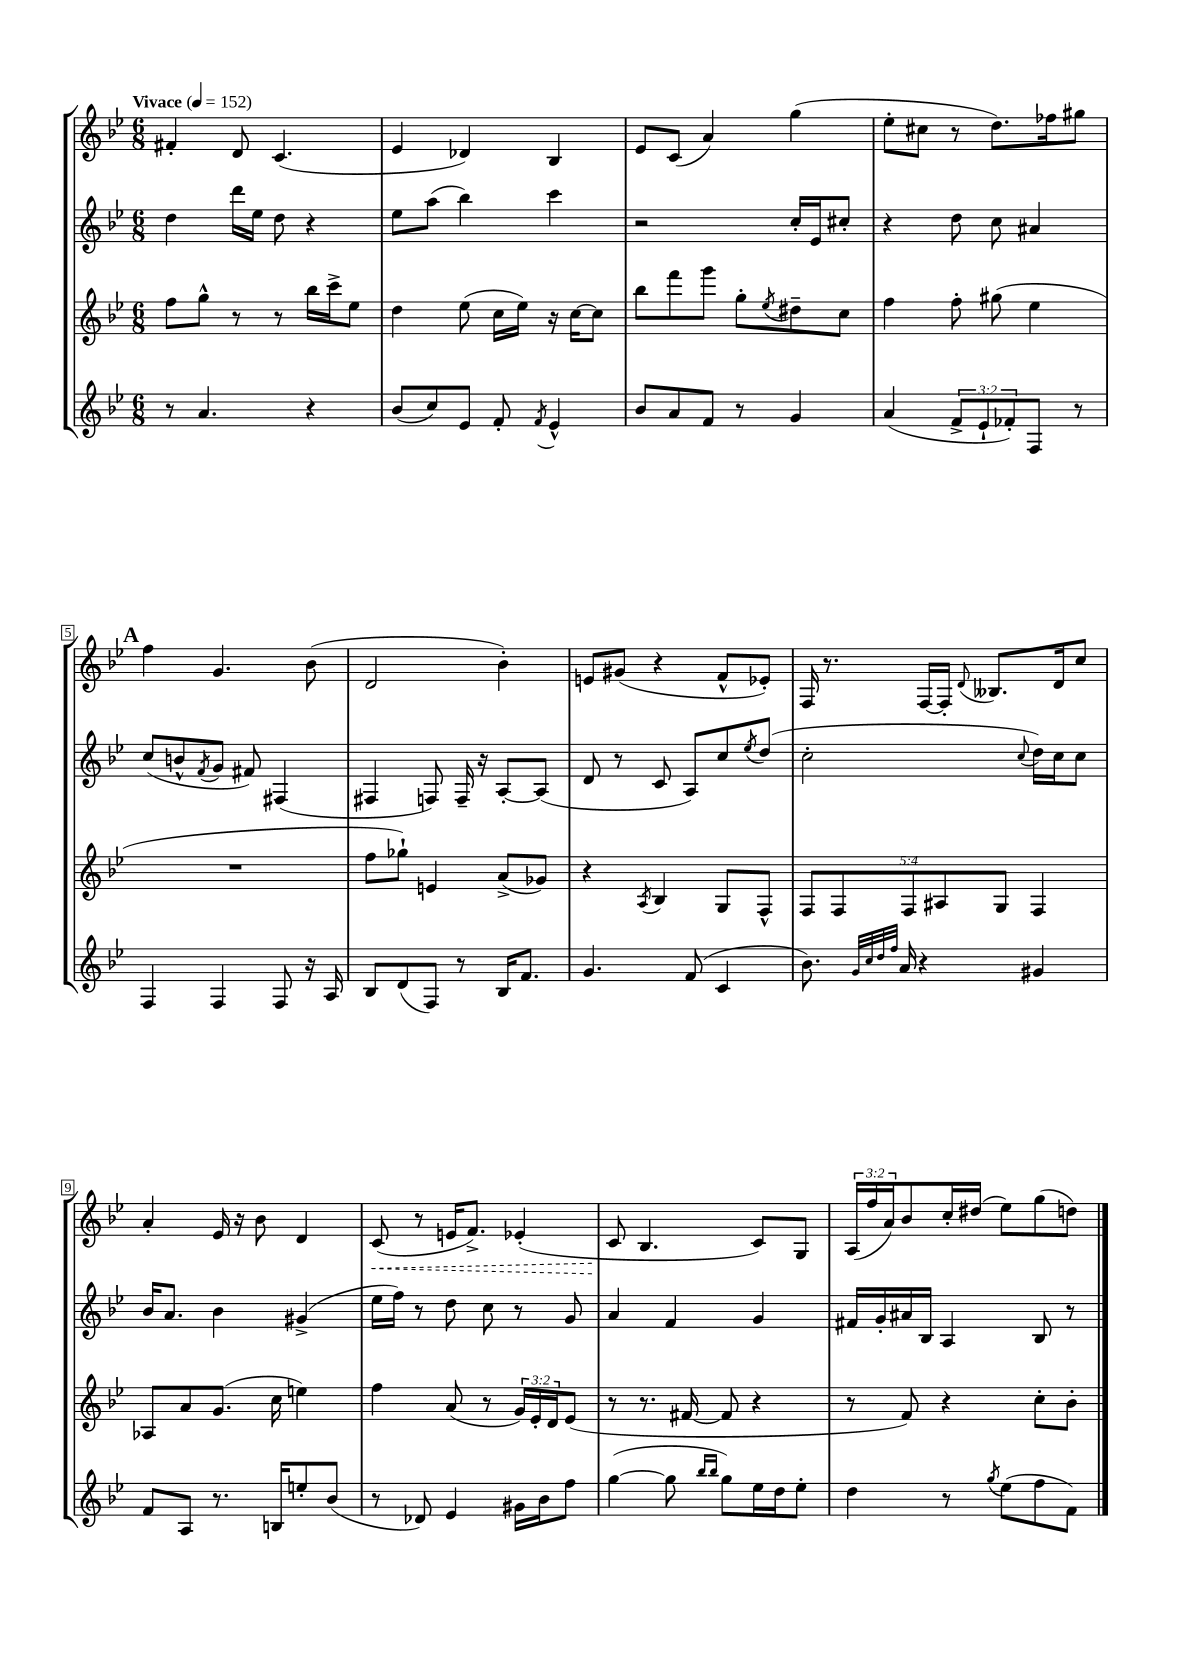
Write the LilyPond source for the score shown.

<<
\new StaffGroup <<
\new Staff = "s0" {
    \clef treble \key bes \major \numericTimeSignature \time 6/8 \override Staff.TupletNumber.text = #tuplet-number::calc-fraction-text \tempo "Vivace" 4 = 152
    fis'4-. d'8 c'4.( |
    ees'4 des'4) bes4 |
    ees'8 c'8( a'4) g''4( |
    ees''8-. cis''8 r8 d''8.) fes''16 gis''8 |
    \mark \markup { \bold "A" } f''4 g'4. bes'8( |
    d'2 bes'4-.) |
    e'8 gis'8( r4 f'8-^ ees'8-.) |
    f16 r8. f16~ f16-. \appoggiatura { d'8 } beses8. d'16 c''8 |
    a'4-. ees'16 r16 bes'8 d'4 |
    \once \override Hairpin.style = #'dashed-line c'8\<( r8 e'16 f'8.->) ees'4-.( |
    c'8\! bes4. c'8) g8 |
    \tuplet 3/2 { a16( f''16 a'16) } bes'8 c''16-. dis''16( ees''8) g''8( d''8) \bar "|." |
}
\new Staff = "s1" {
    \clef treble \key bes \major \numericTimeSignature \time 6/8
    d''4 d'''16 ees''16 d''8 r4 |
    ees''8 a''8( bes''4) c'''4 |
    r2 c''16-. ees'16 cis''8-. |
    r4 d''8 c''8 ais'4 |
    \mark \markup { \bold "A" } c''8( b'8-^ \acciaccatura { f'8 } g'8 fis'8) fis4( |
    fis4 f8) f16-- r16 a8~-. a8( |
    d'8 r8 c'8 a8) c''8 \acciaccatura { ees''8 } d''8( |
    c''2-. \appoggiatura { c''8 } d''16) c''16 c''8 |
    bes'16 a'8. bes'4 gis'4->( |
    ees''16 f''16) r8 d''8 c''8 r8 g'8 |
    a'4 f'4 g'4 |
    fis'16 g'16-. ais'16 bes16 a4 bes8 r8 \bar "|." |
}
\new Staff = "s2" {
    \clef treble \key bes \major \numericTimeSignature \time 6/8 \override Staff.TupletNumber.text = #tuplet-number::calc-fraction-text
    f''8 g''8-^ r8 r8 bes''16 c'''16-> ees''8 |
    d''4 ees''8( c''16 ees''16) r16 c''16~ c''8 |
    bes''8 f'''8 g'''8 g''8-. \acciaccatura { ees''8 } dis''8-- c''8 |
    f''4 f''8-. gis''8( ees''4 |
    \mark \markup { \bold "A" } R2. |
    f''8 ges''8-!) e'4 a'8->( ges'8) |
    r4 \acciaccatura { a8 } bes4 g8 f8-^ |
    \tuplet 5/4 { f8 f8 f8 ais8 g8 } f4 |
    aes8 a'8 g'8.( c''16 e''4) |
    f''4 a'8( r8 \tuplet 3/2 { g'16) ees'16-. d'16 } ees'8( |
    r8 r8. fis'16~ fis'8 r4 |
    r8 f'8) r4 c''8-. bes'8-. \bar "|." |
}
\new Staff = "s3" {
    \clef treble \key bes \major \numericTimeSignature \time 6/8 \override Staff.TupletNumber.text = #tuplet-number::calc-fraction-text
    r8 a'4. r4 |
    bes'8( c''8) ees'8 f'8-. \acciaccatura { f'8 } ees'4-^ |
    bes'8 a'8 f'8 r8 g'4 |
    a'4( \tuplet 3/2 { f'8-> ees'8-! fes'8-.) } f8 r8 |
    \mark \markup { \bold "A" } f4 f4 f8 r16 a16 |
    bes8 d'8( f8) r8 bes16 f'8. |
    g'4. f'8( c'4 |
    bes'8.) \grace { g'32 c''32 d''32 f''32 } a'16 r4 gis'4 |
    f'8 a8 r8. b16 e''8-. bes'8( |
    r8 des'8) ees'4 gis'16 bes'16 f''8 |
    g''4~( g''8 \grace { bes''16 bes''16 } g''8) ees''16 d''16 ees''8-. |
    d''4 r8 \acciaccatura { g''8 } ees''8( f''8 f'8) \bar "|." |
}
>>
>>
\layout { \context { \Score \override BarNumber.stencil = #(make-stencil-boxer 0.1 0.3 ly:text-interface::print) } }
